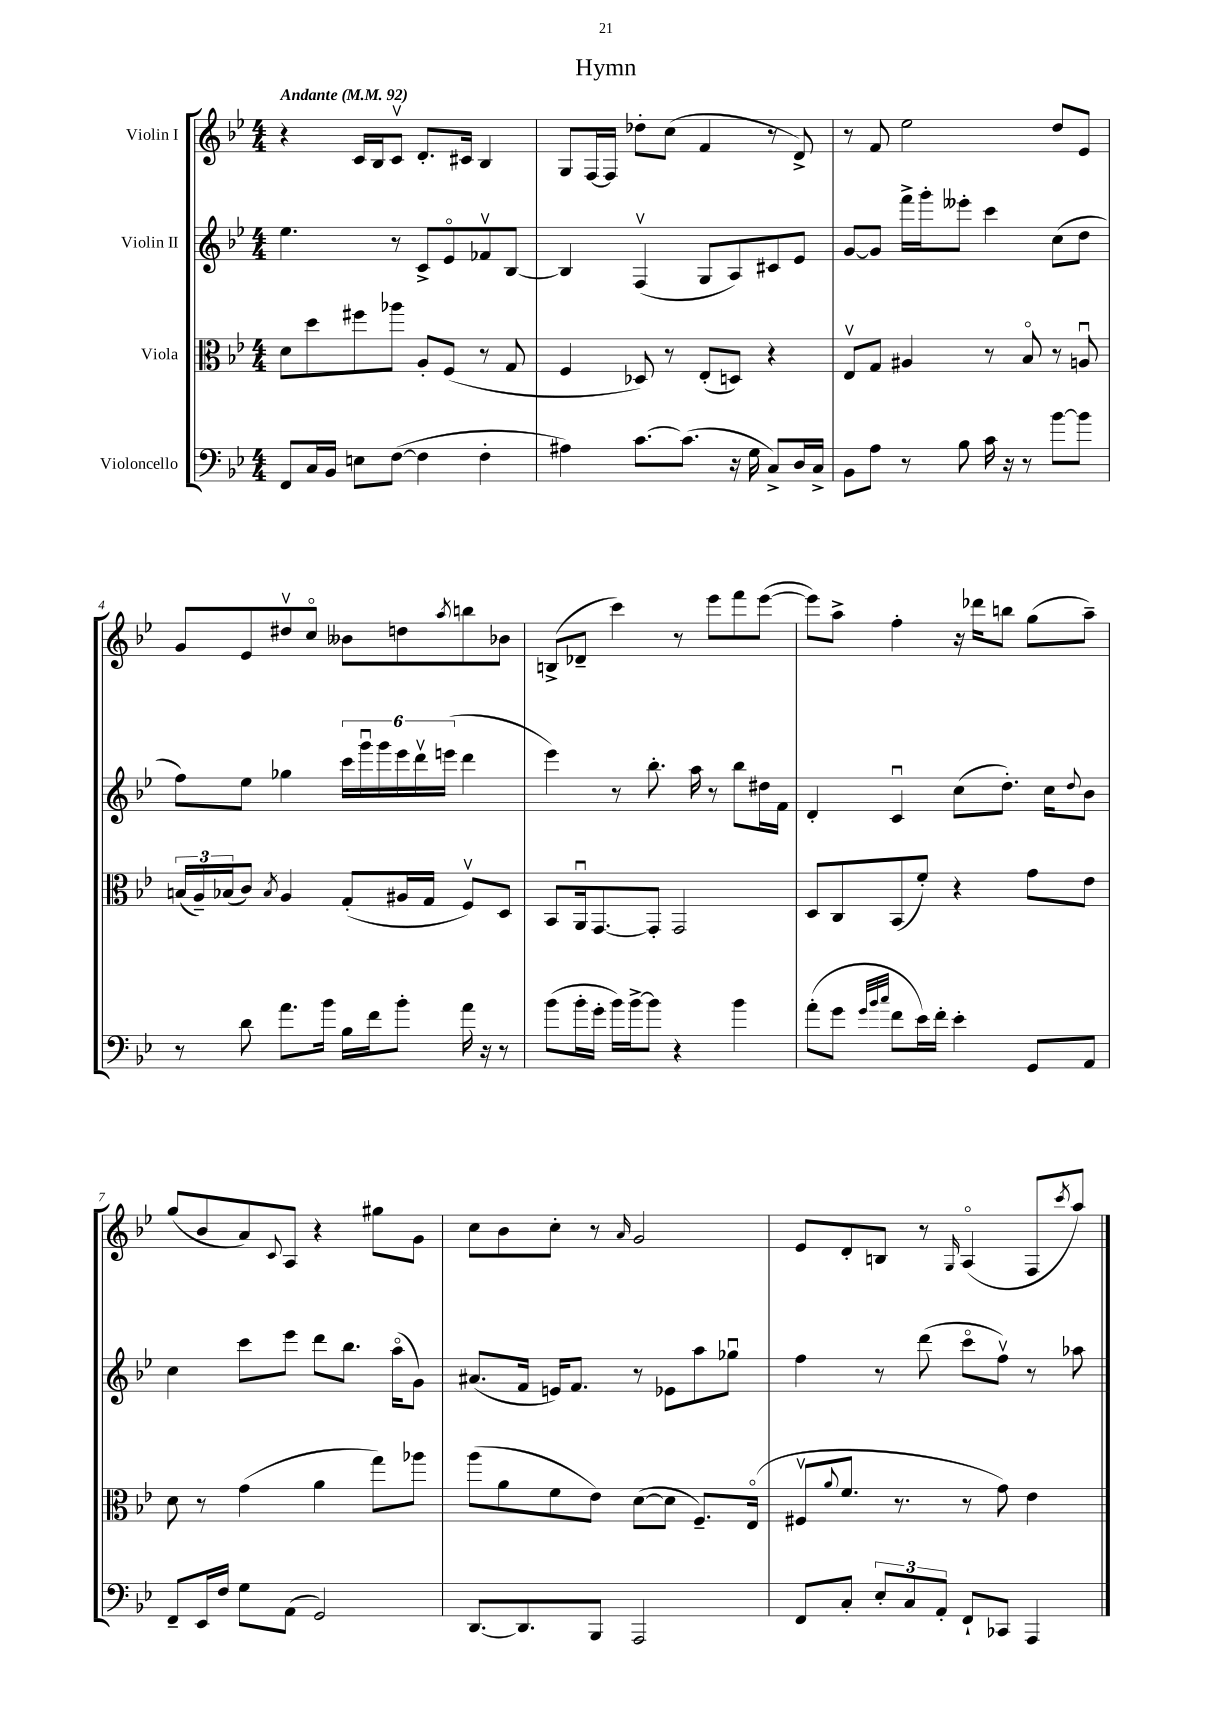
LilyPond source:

\header { title = "Hymn" }
<<
\new StaffGroup <<
\new Staff = "s0" \with { instrumentName = "Violin I" } {
    \clef treble \key bes \major \numericTimeSignature \time 4/4 \tempo "Andante" 4 = 92
    r4 c'16 bes16 c'8\upbow d'8.-. cis'16 bes4 |
    g8 f16~ f16 des''8-. c''8( f'4 r8 d'8->) |
    r8 f'8 ees''2 d''8 ees'8 |
    g'8 ees'8 dis''8\upbow c''8\flageolet beses'8 d''8 \acciaccatura { a''8 } b''8 bes'8 |
    b8->( des'8-- c'''4) r8 ees'''8 f'''8 ees'''8~( |
    ees'''8) a''8-> f''4-. r16 des'''16 b''8 g''8( a''8--) |
    g''8( bes'8 a'8) \appoggiatura { c'8 } a8 r4 gis''8 g'8 |
    c''8 bes'8 c''8-. r8 \grace { a'16 } g'2 |
    ees'8 d'8-. b8 r8 \grace { g16 } a4\flageolet( f8 \acciaccatura { c'''8 } a''8) \bar "|." |
}
\new Staff = "s1" \with { instrumentName = "Violin II" } {
    \clef treble \key bes \major \numericTimeSignature \time 4/4
    ees''4. r8 c'8-> ees'8\flageolet fes'8\upbow bes8~ |
    bes4 f4\upbow( g8 a8) cis'8 ees'8 |
    g'8~ g'8 f'''16-> g'''16-. eeses'''8-. c'''4 c''8( d''8 |
    f''8) ees''8 ges''4 \tuplet 6/4 { c'''16 g'''16\downbow g'''16 ees'''16 d'''16\upbow e'''16( } d'''4 |
    ees'''4) r8 bes''8.-. a''16 r8 bes''8 dis''16 f'16 |
    d'4-. c'4\downbow c''8( d''8.-.) c''16 \appoggiatura { d''8 } bes'8 |
    c''4 c'''8 ees'''8 d'''8 bes''8. a''16\flageolet( g'8) |
    ais'8.( f'16 e'16) f'8. r8 ees'8 a''8 ges''8\downbow |
    f''4 r8 d'''8( c'''8\flageolet f''8\upbow) r8 aes''8 \bar "|." |
}
\new Staff = "s2" \with { instrumentName = "Viola" } {
    \clef alto \key bes \major \numericTimeSignature \time 4/4
    d'8 d''8 fis''8 aes''8 a8-. f8( r8 g8 |
    f4 des8) r8 ees8-.( d8) r4 |
    ees8\upbow g8 ais4 r8 bes8\flageolet r8 a8\downbow |
    \tuplet 3/2 { b16( a16--) bes16( } c'8) \acciaccatura { bes8 } a4 g8-.( ais16 g16 f8\upbow) d8 |
    bes,8 a,16\downbow g,8.~ g,8-. g,2 |
    d8 c8 bes,8( f'8-.) r4 g'8 ees'8 |
    d'8 r8 g'4( a'4 g''8) aes''8 |
    a''8( a'8 f'8 ees'8) d'8~( d'8 f8.--) ees16\flageolet( |
    fis8\upbow \appoggiatura { a'8 } f'8. r8. r8 g'8) ees'4 \bar "|." |
}
\new Staff = "s3" \with { instrumentName = "Violoncello" } {
    \clef bass \key bes \major \numericTimeSignature \time 4/4
    f,8 c16 bes,16 e8 f8~( f4 f4-. |
    ais4) c'8.~ c'8.( r16 g16 c8->) d16 c16-> |
    bes,8 a8 r8 bes8 c'16 r16 r8 bes'8~ bes'8 |
    r8 d'8 a'8. bes'16 bes16 f'16 bes'8-. a'16 r16 r8 |
    bes'8( bes'16-. g'16-. bes'16) bes'16~-> bes'8 r4 bes'4 |
    a'8-.( g'8 \grace { g'32 bes'32 c''32 } f'8 ees'16) f'16-. ees'4-. g,8 a,8 |
    f,8-- ees,16 f16 g8 a,8( g,2) |
    d,8.~ d,8. bes,,8 a,,2 |
    f,8 c8-. \tuplet 3/2 { ees8-. c8 a,8-. } f,8-! ces,8 a,,4 \bar "|." |
}
>>
>>
